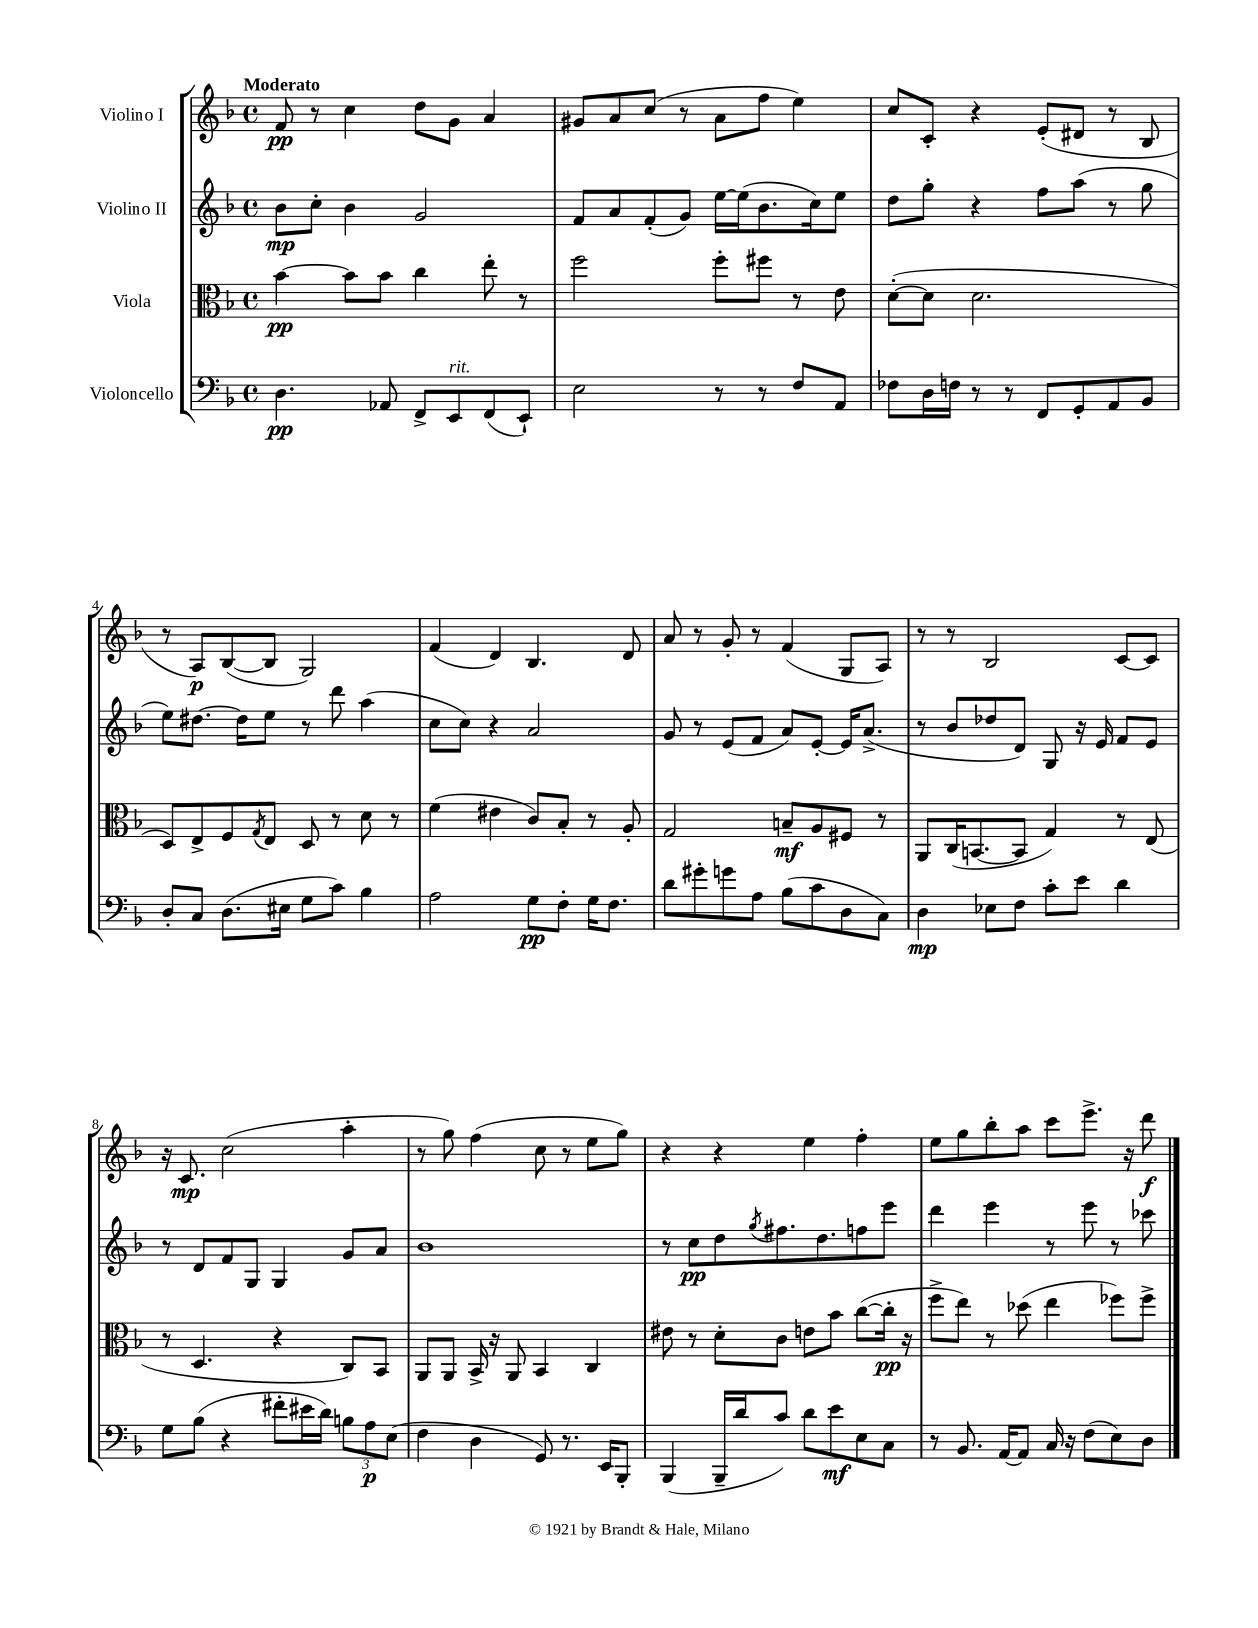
<<
\new StaffGroup <<
\new Staff = "s0" \with { instrumentName = "Violino I" } {
    \clef treble \key f \major \defaultTimeSignature \time 4/4 \tempo "Moderato"
    f'8\pp r8 c''4 d''8 g'8 a'4 |
    gis'8 a'8 c''8( r8 a'8 f''8 e''4) |
    c''8 c'8-. r4 e'8-.( dis'8 r8 bes8 |
    r8 a8\p) bes8~( bes8 g2) |
    f'4( d'4) bes4. d'8 |
    a'8 r8 g'8-. r8 f'4( g8 a8) |
    r8 r8 bes2 c'8~ c'8 |
    r16 c'8.\mp c''2( a''4-. |
    r8 g''8) f''4( c''8 r8 e''8 g''8) |
    r4 r4 e''4 f''4-. |
    e''8 g''8 bes''8-. a''8 c'''8 e'''8.-> r16 d'''8\f \bar "|." |
}
\new Staff = "s1" \with { instrumentName = "Violino II" } {
    \clef treble \key f \major \defaultTimeSignature \time 4/4
    bes'8\mp c''8-. bes'4 g'2 |
    f'8 a'8 f'8-.( g'8) e''16~ e''16( bes'8. c''16) e''8 |
    d''8 g''8-. r4 f''8 a''8( r8 g''8 |
    e''8) dis''8.~ dis''16 e''8 r8 d'''8 a''4( |
    c''8 c''8) r4 a'2 |
    g'8 r8 e'8( f'8 a'8) e'8~-. e'16 a'8.->( |
    r8 bes'8 des''8 d'8) g8 r16 e'16 f'8 e'8 |
    r8 d'8 f'8 g8 g4 g'8 a'8 |
    bes'1 |
    r8 c''8\pp d''8 \acciaccatura { g''8 } fis''8. d''8. f''8 e'''8 |
    d'''4 e'''4 r8 e'''8 r8 ces'''8 \bar "|." |
}
\new Staff = "s2" \with { instrumentName = "Viola" } {
    \clef alto \key f \major \defaultTimeSignature \time 4/4
    bes'4~\pp bes'8 bes'8 c''4 e''8-. r8 |
    f''2 f''8-. fis''8 r8 e'8 |
    d'8~-.( d'8 d'2. |
    d8) e8-> f8 \acciaccatura { g8 } e8 d8 r8 d'8 r8 |
    f'4( eis'4 c'8) bes8-. r8 a8-. |
    g2 b8--\mf a8 fis8 r8 |
    a,8 c16( b,8.~ b,8 g4) r8 e8( |
    r8 d4. r4 c8) bes,8 |
    a,8 a,8 bes,16-> r16 a,8 bes,4 c4 |
    eis'8 r8 d'8-. c'8 e'8 bes'8 c''8~( c''16-.\pp r16 |
    f''8-> e''8) r8 des''8( e''4 fes''8) fes''8-> \bar "|." |
}
\new Staff = "s3" \with { instrumentName = "Violoncello" } {
    \clef bass \key f \major \defaultTimeSignature \time 4/4
    d4.\pp aes,8 f,8-> e,8^\markup { \italic "rit." } f,8( e,8-!) |
    e2 r8 r8 f8 a,8 |
    fes8 d16 f16 r8 r8 f,8 g,8-. a,8 bes,8 |
    d8-. c8 d8.( eis16 g8 c'8) bes4 |
    a2 g8\pp f8-. g16 f8. |
    d'8 gis'8-. g'8 a8 bes8( c'8 d8 c8) |
    d4\mp ees8 f8 c'8-. e'8 d'4 |
    g8 bes8( r4 fis'8-. eis'16 d'16) \tuplet 3/2 { b8 a8\p e8( } |
    f4 d4 g,8) r8. e,16 bes,,8-. |
    bes,,4( bes,,16-- d'16 c'8) d'8 e'8\mf e8 c8 |
    r8 bes,8. a,16~ a,8 c16 r16 f8( e8) d8 \bar "|." |
}
>>
>>
